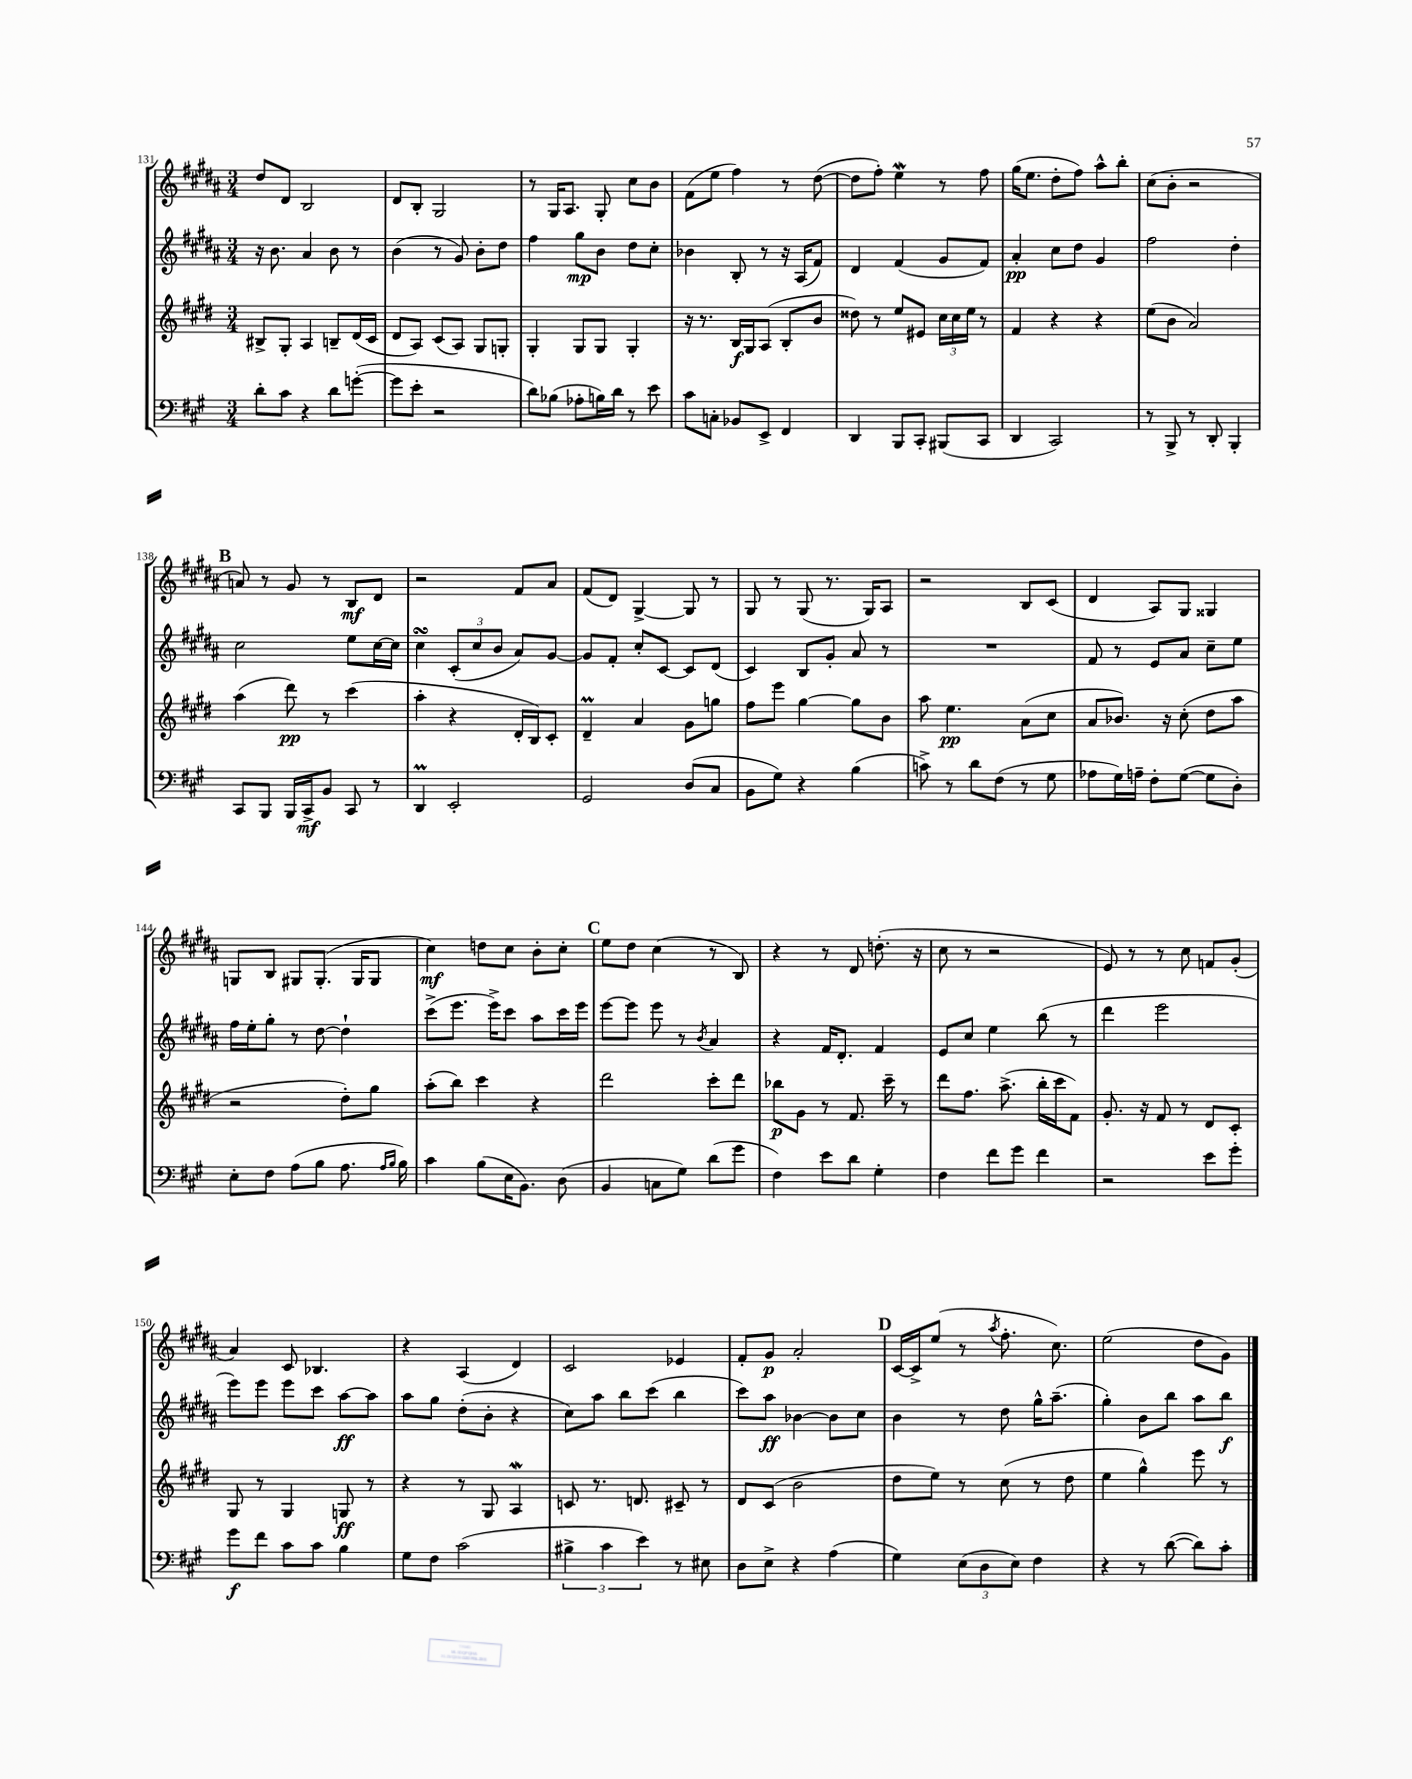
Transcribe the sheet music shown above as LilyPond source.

<<
\new StaffGroup <<
\new Staff = "s0" {
    \clef treble \key b \major \numericTimeSignature \time 3/4
    \autoBeamOff dis''8[ dis'8] b2 |
    dis'8[ b8]-. gis2 |
    r8 gis16[ ais8.] gis8-. cis''8[ b'8] |
    fis'8[( e''8] fis''4) r8 dis''8~( |
    dis''8[ fis''8]-.) e''4\mordent r8 fis''8 |
    gis''16[( e''8.] dis''8[-. fis''8]) ais''8[-^ b''8]-. |
    cis''8[( b'8]-. r2 |
    \mark \markup { \bold "B" } a'8) r8 gis'8 r8 b8[\mf dis'8] |
    r2 fis'8[ ais'8] |
    fis'8[( dis'8]) gis4~-> gis8 r8 |
    gis8 r8 gis8( r8. gis16[) ais8] |
    r2 b8[ cis'8]( |
    dis'4 ais8[) gis8] gisis4 |
    g8[ b8] gis8[ gis8.]-.( gis16[ gis8] |
    cis''4\mf) d''8[ cis''8] b'8[-. cis''8]-. |
    \mark \markup { \bold "C" } e''8[ dis''8] cis''4( r8 b8) |
    r4 r8 dis'8 d''8.-.( r16 |
    cis''8 r8 r2 |
    e'8) r8 r8 cis''8 f'8[ gis'8]-.( |
    ais'4) cis'8 bes4. |
    r4 ais4( dis'4) |
    cis'2 ees'4 |
    fis'8[-. gis'8]\p ais'2-. |
    \mark \markup { \bold "D" } cis'16[~ cis'16-> e''8]( r8 \acciaccatura { ais''8 } fis''8.-. cis''8.) |
    e''2( dis''8[ gis'8]) \bar "|." |
}
\new Staff = "s1" {
    \clef treble \key b \major \numericTimeSignature \time 3/4
    \autoBeamOff r16 b'8. ais'4 b'8 r8 |
    b'4( r8 gis'8) b'8[-. dis''8] |
    fis''4 gis''8[\mp b'8] dis''8[ cis''8]-. |
    bes'4 b8-. r8 r16 ais16[( fis'8]) |
    dis'4 fis'4( gis'8[ fis'8]) |
    ais'4-.\pp cis''8[ dis''8] gis'4 |
    fis''2 dis''4-. |
    \mark \markup { \bold "B" } cis''2 e''8[ cis''16~ cis''16] |
    cis''4\turn \tuplet 3/2 { cis'8[-.( cis''8 b'8] } ais'8[) gis'8]~ |
    gis'8[ fis'8]-. cis''8[-. cis'8]~ cis'8[ dis'8]( |
    cis'4) b8[ gis'8]-. ais'8 r8 |
    R2. |
    fis'8 r8 e'8[ ais'8] cis''8[-- e''8] |
    fis''16[ e''16-. gis''8]-. r8 dis''8~ dis''4-! |
    cis'''8[->( e'''8.] e'''16[->) cis'''8] ais''8[ cis'''16 e'''16] |
    \mark \markup { \bold "C" } e'''8[~ e'''8] e'''8 r8 \acciaccatura { b'8 } ais'4 |
    r4 fis'16[ dis'8.]-. fis'4 |
    e'8[ cis''8] e''4 b''8( r8 |
    dis'''4 e'''2 |
    e'''8[) e'''8] e'''8[ cis'''8] ais''8[~\ff ais''8] |
    ais''8[ gis''8] dis''8[-.( b'8]-. r4 |
    cis''8[) ais''8] b''8[ cis'''8]( b''4 |
    cis'''8[) ais''8]\ff bes'4~ bes'8[ cis''8] |
    \mark \markup { \bold "D" } b'4 r8 dis''8 gis''16[-^ ais''8.]--( |
    gis''4-.) b'8[ b''8] ais''8[ b''8]\f \bar "|." |
}
\new Staff = "s2" {
    \clef treble \key e \major \numericTimeSignature \time 3/4
    \autoBeamOff bis8[-> gis8]-. a4 b8[-- dis'16( cis'16] |
    dis'8[ a8]) cis'8[( a8]) gis8[ g8]-. |
    gis4-. gis8[ gis8] gis4-. |
    r16 r8. b16[\f gis16 a8]( b8[-. b'8] |
    disis''8) r8 e''8[ eis'8] \tuplet 3/2 { cis''16[ cis''16 e''16] } r8 |
    fis'4 r4 r4 |
    e''8[( b'8] a'2) |
    \mark \markup { \bold "B" } a''4( dis'''8\pp) r8 cis'''4( |
    a''4-. r4 dis'16[-. b16) cis'8]-. |
    dis'4--\prall a'4 gis'8[ g''8] |
    fis''8[ e'''8] gis''4~ gis''8[ b'8] |
    a''8 e''4.\pp a'8[( cis''8] |
    a'8[ bes'8.]) r16 cis''8-.( dis''8[ a''8] |
    r2 dis''8[-.) gis''8] |
    a''8[-.( b''8]) cis'''4 r4 |
    \mark \markup { \bold "C" } dis'''2 cis'''8[-. dis'''8] |
    bes''8[\p gis'8] r8 fis'8. cis'''16-- r8 |
    dis'''8[ fis''8.] a''8.->( b''16[-. cis'''16 fis'8]) |
    gis'8.-. r16 fis'8 r8 dis'8[ cis'8]-. |
    gis8 r8 gis4 g8\ff r8 |
    r4 r8 gis8 a4\mordent |
    c'8 r8. d'8. cis'8-- r8 |
    dis'8[ cis'8]( b'2 |
    \mark \markup { \bold "D" } dis''8[ e''8]) r8 cis''8( r8 dis''8 |
    e''4 gis''4-^) e'''8 r8 \bar "|." |
}
\new Staff = "s3" {
    \clef bass \key a \major \numericTimeSignature \time 3/4
    \autoBeamOff d'8[-. cis'8] r4 d'8[ g'8]~-.( |
    g'8[ e'8]-. r2 |
    d'8[) bes8]( aes8[-. b16) d'16] r8 e'8 |
    cis'8[ c8]-. bes,8[ e,8]-> fis,4 |
    d,4 b,,8[ cis,8]-. bis,,8[( cis,8] |
    d,4 cis,2) |
    r8 b,,8-> r8 d,8-. b,,4-. |
    \mark \markup { \bold "B" } cis,8[ b,,8] b,,16[ cis,16->\mf b,8] cis,8 r8 |
    d,4\prall e,2-. |
    gis,2 d8[( cis8] |
    b,8[ gis8]) r4 b4( |
    c'8->) r8 d'8[ fis8]( r8 gis8 |
    aes8[ gis16) a16]-- fis8[-. gis8]~( gis8[ d8]-.) |
    e8[-. fis8] a8[( b8] a8. \grace { a16[ b16] } b16) |
    cis'4 b8[( e16 b,8.]) d8( |
    \mark \markup { \bold "C" } b,4 c8[ gis8]) d'8[( gis'8] |
    fis4) e'8[ d'8] gis4-. |
    fis4 fis'8[ gis'8] fis'4 |
    r2 e'8[ gis'8]-. |
    gis'8[\f fis'8] cis'8[ cis'8] b4 |
    gis8[ fis8] cis'2( |
    \tuplet 3/2 { bis4-> cis'4 e'4) } r8 eis8 |
    d8[ e8]-> r4 a4( |
    \mark \markup { \bold "D" } gis4) \tuplet 3/2 { e8[( d8 e8]) } fis4 |
    r4 r8 d'8~( d'8[) cis'8]-. \bar "|." |
}
>>
>>
\layout { \context { \Score currentBarNumber = #131 } }
